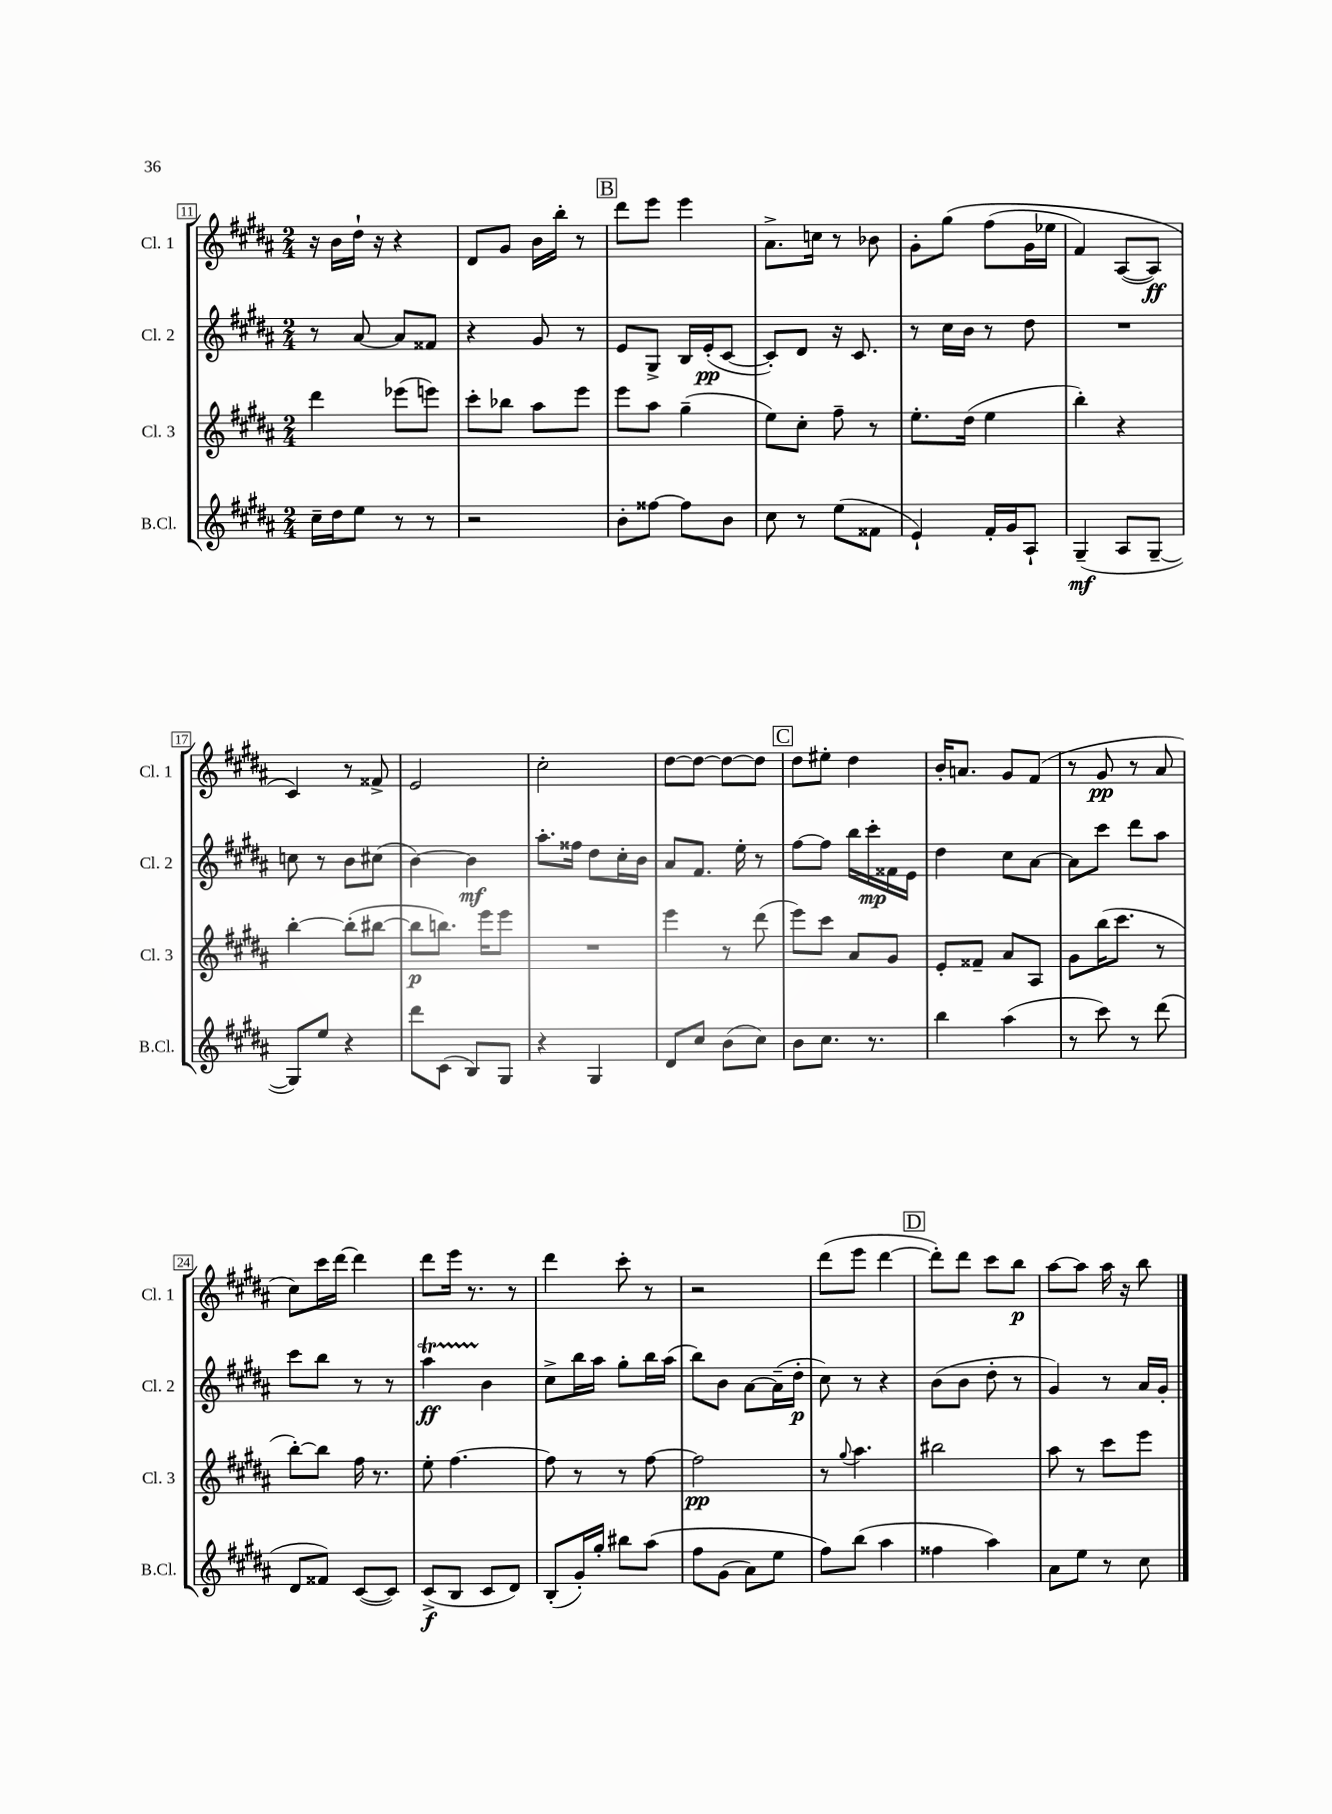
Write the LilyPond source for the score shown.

<<
\new StaffGroup <<
\new Staff = "s0" \with { instrumentName = "Cl. 1" shortInstrumentName = "Cl. 1" } {
    \clef treble \key b \major \numericTimeSignature \time 2/4
    r16 b'16 dis''16-! r16 r4 |
    dis'8 gis'8 b'16 b''16-. r8 |
    \mark \markup { \box "B" } dis'''8 e'''8 e'''4 |
    ais'8.-> c''16 r8 bes'8 |
    gis'8-. gis''8\( fis''8( gis'16 ees''16 |
    fis'4) ais8~( ais8\ff) |
    cis'4\) r8 fisis'8-> |
    e'2 |
    cis''2-. |
    dis''8~ dis''8~ dis''8~ dis''8 |
    \mark \markup { \box "C" } dis''8 eis''8-. dis''4 |
    b'16-. a'8. gis'8 fis'8( |
    r8 gis'8\pp r8 ais'8 |
    cis''8) cis'''16 dis'''16~ dis'''4 |
    dis'''8 e'''16 r8. r8 |
    dis'''4 cis'''8-. r8 |
    r2 |
    dis'''8( e'''8 dis'''4~ |
    \mark \markup { \box "D" } dis'''8-.) dis'''8 cis'''8 b''8\p |
    ais''8~ ais''8 ais''16 r16 b''8 \bar "|." |
}
\new Staff = "s1" \with { instrumentName = "Cl. 2" shortInstrumentName = "Cl. 2" } {
    \clef treble \key b \major \numericTimeSignature \time 2/4
    r8 ais'8~ ais'8 fisis'8 |
    r4 gis'8 r8 |
    \mark \markup { \box "B" } e'8 gis8-> b16 e'16-.\pp( cis'8~ |
    cis'8-.) dis'8 r16 cis'8. |
    r8 cis''16 b'16 r8 dis''8 |
    R2 |
    c''8 r8 b'8 cis''8( |
    b'4~) b'4\mf |
    ais''8.-. fisis''16 dis''8 cis''16-. b'16 |
    ais'8 fis'8. e''16-. r8 |
    \mark \markup { \box "C" } fis''8~ fis''8 b''16 cis'''16-.\mp fisis'16 e'16 |
    dis''4 cis''8 ais'8~ |
    ais'8 cis'''8 dis'''8 ais''8 |
    cis'''8 b''8 r8 r8 |
    ais''4\startTrillSpan\ff b'4\stopTrillSpan |
    cis''8-> b''16 ais''16 gis''8-. b''16 ais''16( |
    b''8) b'8 ais'8~ ais'16--( dis''16-.\p |
    cis''8) r8 r4 |
    \mark \markup { \box "D" } b'8( b'8 dis''8-. r8 |
    gis'4) r8 ais'16 gis'16-. \bar "|." |
}
\new Staff = "s2" \with { instrumentName = "Cl. 3" shortInstrumentName = "Cl. 3" } {
    \clef treble \key b \major \numericTimeSignature \time 2/4
    dis'''4 ees'''8( e'''8) |
    cis'''8-. bes''8 ais''8 e'''8 |
    \mark \markup { \box "B" } e'''8 ais''8 gis''4--( |
    e''8) cis''8-. fis''8-- r8 |
    e''8.-. dis''16( e''4 |
    b''4-.) r4 |
    b''4~-. b''8-.( bis''8~ |
    bis''8\p b''8.) e'''16 e'''8 |
    R2 |
    e'''4 r8 dis'''8( |
    \mark \markup { \box "C" } e'''8) cis'''8 ais'8 gis'8 |
    e'8-. fisis'8-- ais'8 ais8 |
    gis'8 b''16( cis'''8. r8 |
    b''8~-.) b''8 fis''16 r8. |
    e''8-. fis''4.~ |
    fis''8 r8 r8 fis''8~ |
    fis''2\pp |
    r8 \appoggiatura { gis''8 } ais''4. |
    \mark \markup { \box "D" } bis''2 |
    ais''8 r8 cis'''8 e'''8 \bar "|." |
}
\new Staff = "s3" \with { instrumentName = "B.Cl." shortInstrumentName = "B.Cl." } {
    \clef treble \key b \major \numericTimeSignature \time 2/4
    cis''16-- dis''16 e''8 r8 r8 |
    r2 |
    \mark \markup { \box "B" } b'8-. fisis''8~ fisis''8 b'8 |
    cis''8 r8 e''8( fisis'8 |
    e'4-!) fis'16-. gis'16 ais8-! |
    gis4--\mf( ais8 gis8~-- |
    gis8) e''8 r4 |
    dis'''8 cis'8( b8) gis8 |
    r4 gis4 |
    dis'8 cis''8 b'8( cis''8) |
    \mark \markup { \box "C" } b'8 cis''8. r8. |
    b''4 ais''4( |
    r8 cis'''8) r8 dis'''8( |
    dis'8 fisis'8) cis'8~( cis'8) |
    cis'8->\f( b8 cis'8 dis'8) |
    b8-.( gis'16-.) gis''16-. bis''8 ais''8\( |
    fis''8 gis'8( ais'8) e''8 |
    fis''8\) b''8( ais''4 |
    \mark \markup { \box "D" } fisis''4 ais''4) |
    ais'8 e''8 r8 cis''8 \bar "|." |
}
>>
>>
\layout { \context { \Score currentBarNumber = #11 \override BarNumber.stencil = #(make-stencil-boxer 0.1 0.3 ly:text-interface::print) } }
